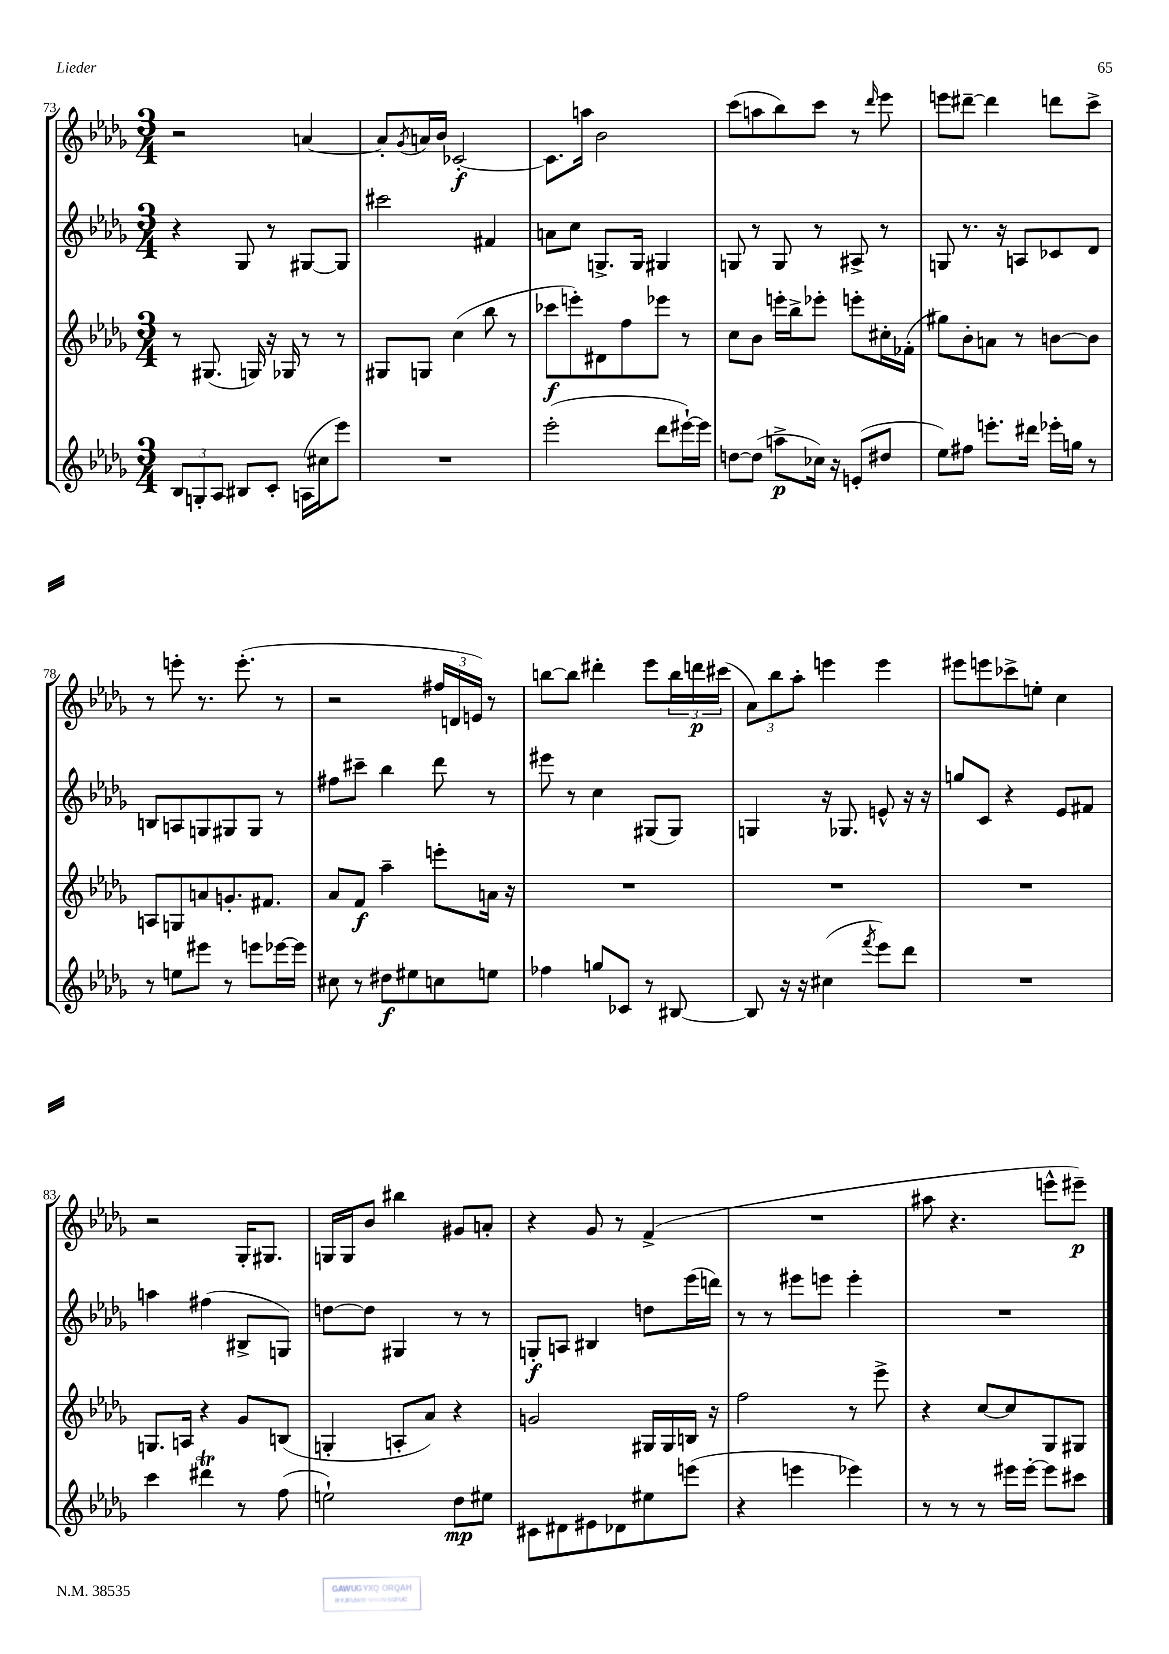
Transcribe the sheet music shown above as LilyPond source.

<<
\new StaffGroup <<
\new Staff = "s0" {
    \clef treble \key des \major \numericTimeSignature \time 3/4
    r2 a'4~ |
    a'8-. \acciaccatura { ges'8 } a'16 bes'16 ces'2~-.\f |
    ces'8. a''16 bes'2 |
    c'''8( a''8 bes''8) c'''8 r8 \grace { des'''16 } ees'''8 |
    e'''8 dis'''8~-- dis'''4 d'''8 c'''8-> |
    r8 e'''8-. r8. e'''8.-.( r8 |
    r2 \tuplet 3/2 { fis''16 d'16 e'16) } r8 |
    b''8~ b''8 dis'''4-. ees'''8 \tuplet 3/2 { b''16 d'''16\p cis'''16( } |
    \tuplet 3/2 { aes'8) bes''8 aes''8-. } e'''4 e'''4 |
    eis'''8 e'''8 ces'''8-> e''8-. c''4 |
    r2 ges16-. gis8. |
    g16 g16 bes'8 bis''4 gis'8 a'8-. |
    r4 ges'8 r8 f'4->( |
    R2. |
    ais''8 r4. e'''8-^ eis'''8--\p) \bar "|." |
}
\new Staff = "s1" {
    \clef treble \key des \major \numericTimeSignature \time 3/4
    r4 ges8 r8 gis8~ gis8 |
    cis'''2 fis'4 |
    a'8 c''8 g8.-> g16 gis4 |
    g8 r8 g8 r8 ais8-> r8 |
    g8 r8. r16 a8 ces'8 des'8 |
    b8 a8 g8 gis8 gis8 r8 |
    fis''8 cis'''8-- bes''4 des'''8 r8 |
    eis'''8 r8 c''4 gis8( gis8) |
    g4 r16 ges8. e'8-^ r16 r16 |
    g''8 c'8 r4 ees'8 fis'8 |
    a''4 fis''4( bis8-> g8) |
    d''8~ d''8 gis4 r8 r8 |
    g8-.\f a8 bis4 d''8 ees'''16( d'''16) |
    r8 r8 eis'''8 e'''8 e'''4-. |
    R2. \bar "|." |
}
\new Staff = "s2" {
    \clef treble \key des \major \numericTimeSignature \time 3/4
    r8 gis8.( g16) r16 ges16 r8 r8 |
    gis8 g8 c''4( bes''8 r8 |
    ces'''8\f e'''8-.) dis'8 f''8 ees'''8 r8 |
    c''8 bes'8 e'''16-. bes''16-> ees'''8-. e'''8-. cis''16-. fes'16-.( |
    gis''8) bes'8-. a'8 r8 b'8~ b'8 |
    a8 g8 a'8 g'8.-. fis'8. |
    aes'8 f'8\f aes''4-- e'''8-. a'16 r16 |
    R2. |
    R2. |
    R2. |
    g8. a16 r4 ges'8 b8( |
    g4-. a8-. aes'8) r4 |
    g'2 gis16 gis16 b16 r16 |
    f''2 r8 ees'''8-> |
    r4 c''8~ c''8 ges8 gis8 \bar "|." |
}
\new Staff = "s3" {
    \clef treble \key des \major \numericTimeSignature \time 3/4
    \tuplet 3/2 { bes8 g8-. aes8 } bis8 c'8-. a16( cis''16 ees'''8) |
    R2. |
    ees'''2-.( des'''8 eis'''16~-!) eis'''16 |
    d''8~ d''8( a''8->\p ces''16) r16 e'8-.( dis''8 |
    ees''8) fis''8 e'''8.-. dis'''16 ees'''16-. g''16 r8 |
    r8 e''8 eis'''8 r8 e'''8 ees'''16~ ees'''16 |
    cis''8 r8 dis''8\f eis''8 c''8 e''8 |
    fes''4 g''8 ces'8 r8 bis8~ |
    bis8 r16 r16 cis''4( \acciaccatura { f'''8 } ees'''8) des'''8 |
    R2. |
    c'''4 dis'''4\trill r8 f''8( |
    e''2-!) des''8\mp eis''8 |
    cis'8 dis'8 eis'8 des'8 eis''8 e'''8( |
    r4 e'''4 ees'''4) |
    r8 r8 r8 eis'''16 eis'''16~-. eis'''8 cis'''8 \bar "|." |
}
>>
>>
\layout { \context { \Score currentBarNumber = #73 } }
